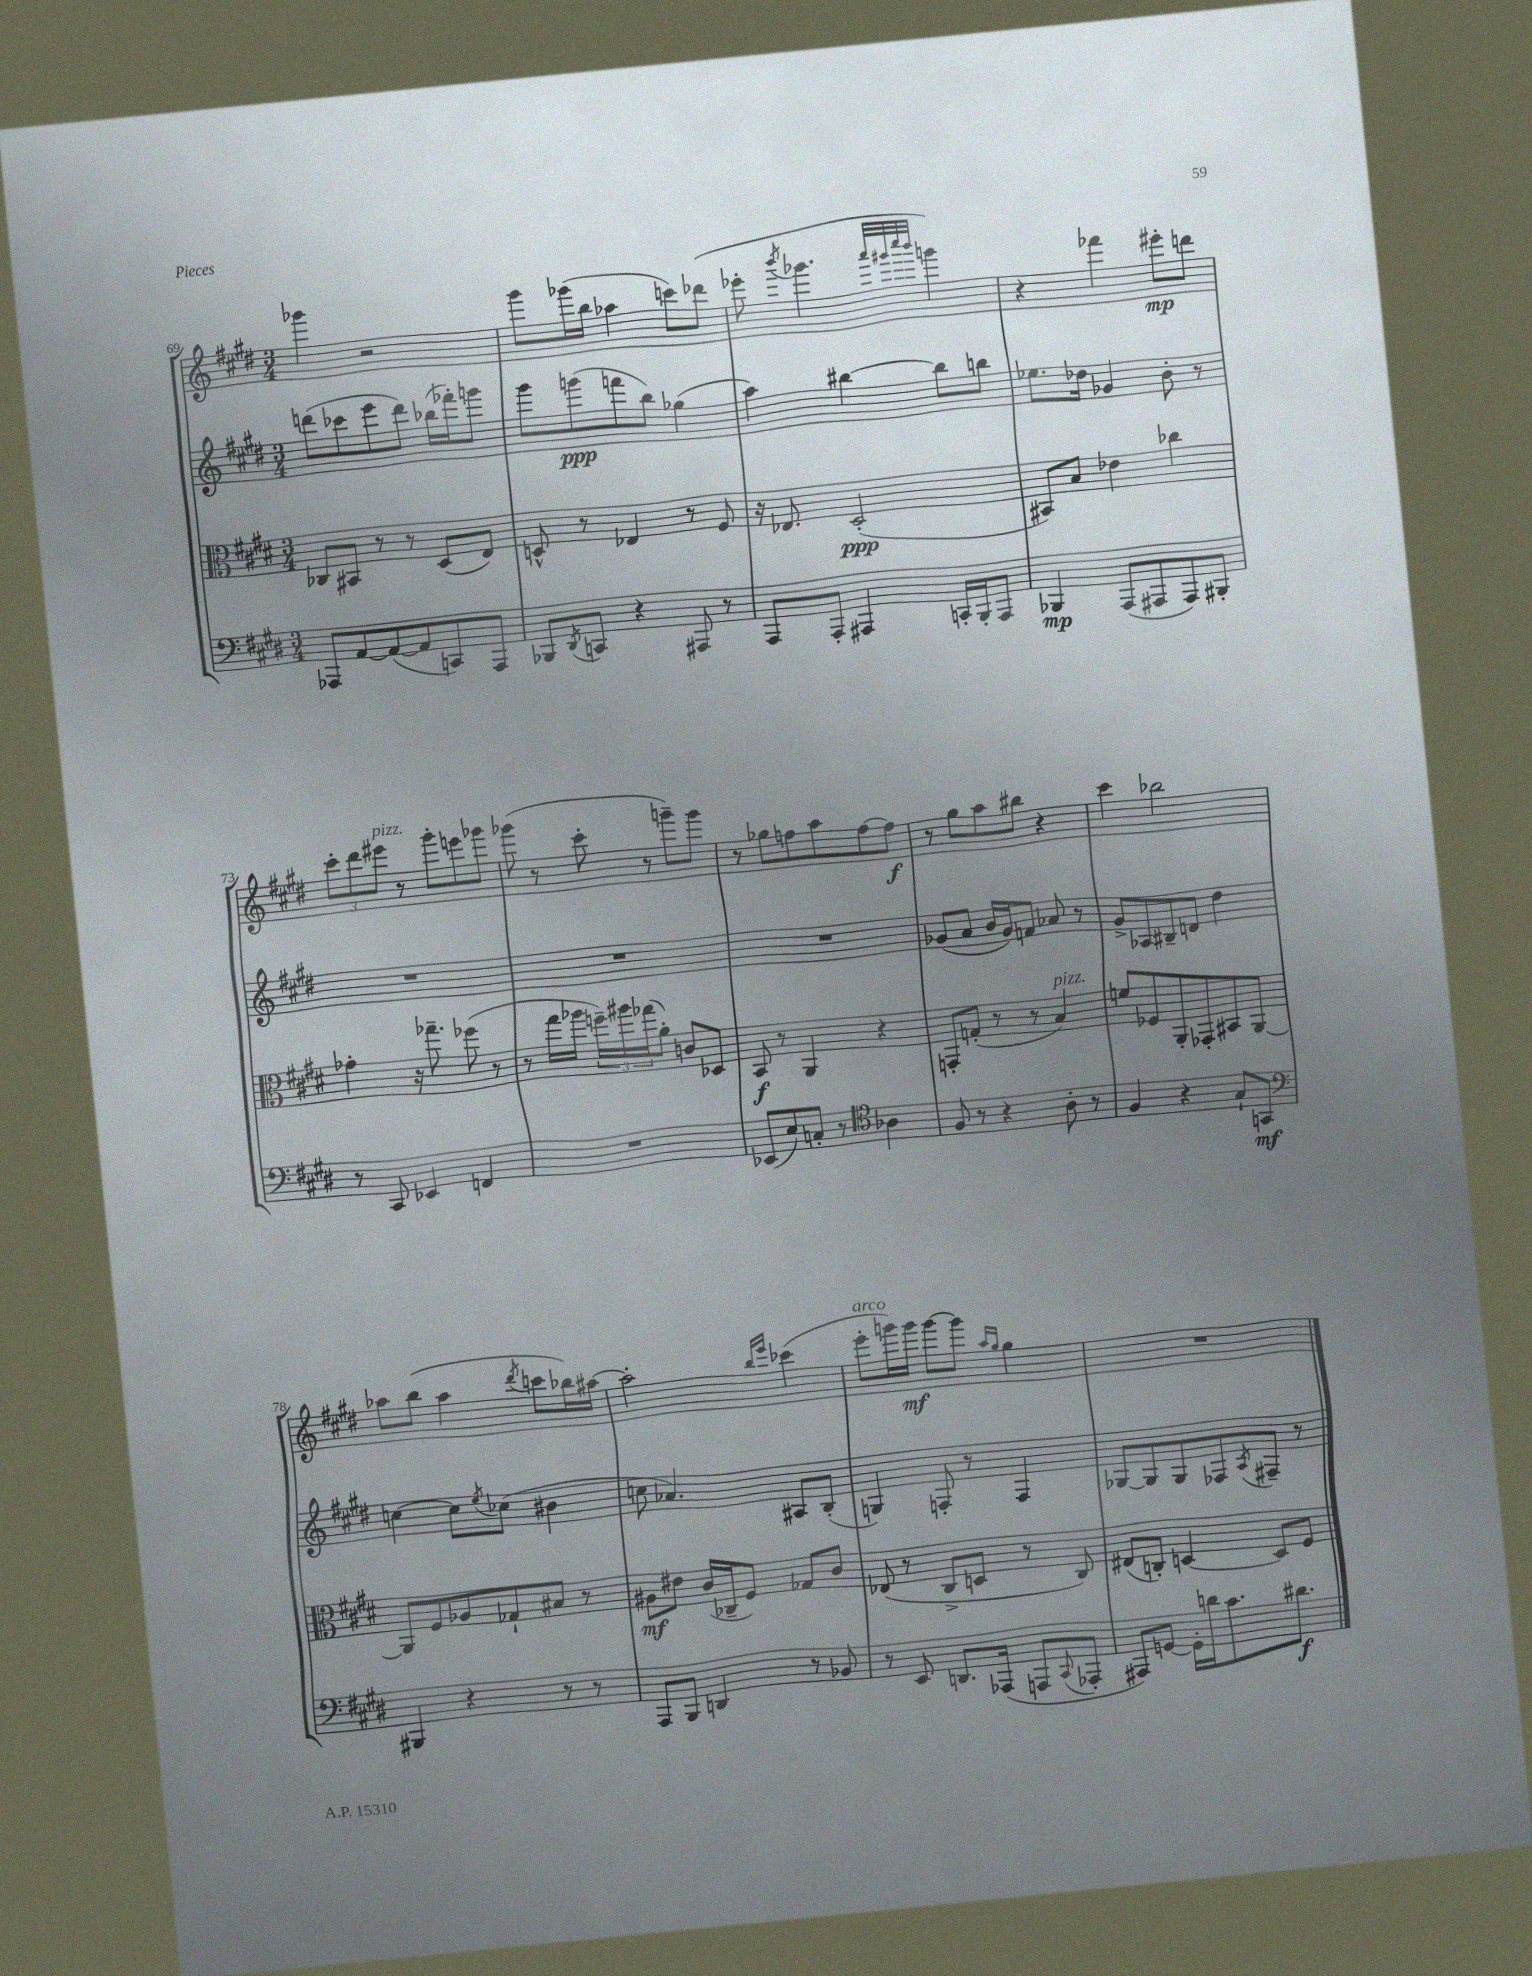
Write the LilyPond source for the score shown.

<<
\new StaffGroup <<
\new Staff = "s0" {
    \clef treble \key e \major \numericTimeSignature \time 3/4
    ges'''4 r2 |
    gis'''8 ges'''16( b''16 aes''4 c'''8) des'''8( |
    ees'''8-. \acciaccatura { b'''8 } ges'''4. \grace { a'''32 gis'''32 cis''''32 b'''32 } g'''4) |
    r4 fes'''4 eis'''8-.\mp d'''8 |
    \tuplet 3/2 { cis'''8-. dis'''8 eis'''8^\markup { \italic "pizz." } } r8 gis'''8-. e'''8 ges'''8 |
    ges'''8( r8 cis'''8-. r8 g'''8--) g'''8 |
    r8 ges''8 f''8 a''8 f''8~ f''8\f |
    r8 gis''8 a''8 bis''8 r4 |
    cis'''4 bes''2 |
    aes''8 b''8( aes''4 \acciaccatura { dis'''8 } c'''8 bes''16) ais''16~ |
    ais''2-. \grace { b''16 e'''16 } ces'''4( |
    e'''8-.^\markup { \italic "arco" } g'''16) g'''16\mf g'''8~ g'''8 \grace { a''16 gis''16 } gis''4 |
    R2. \bar "|." |
}
\new Staff = "s1" {
    \clef treble \key e \major \numericTimeSignature \time 3/4
    d'''8( ces'''8 e'''8 d'''8) bes''16( fes'''16-.) g'''8 |
    gis'''8 g'''8\ppp( f'''8 b''8) ges''4( |
    a''4) bis''4~ bis''8 b''8 |
    ees''8. des''16 ges'4 b'8-. r8 |
    R2. |
    R2. |
    R2. |
    ges'8( a'8 b'16 ges'16) f'8 aes'8 r8 |
    gis'8-> aes8 bis8-- d'8 dis''4 |
    c''4~ c''8 \acciaccatura { e''8 } ces''8( bis'4 |
    c''8 aes'4.) ais8 b8-.( |
    g4) f8-. r8 f4 |
    ges8~ ges8 ges8 fes8 \acciaccatura { a8 } fis8-- r8 \bar "|." |
}
\new Staff = "s2" {
    \clef alto \key e \major \numericTimeSignature \time 3/4
    ces8 bis,8 r8 r8 dis8( e8) |
    d8-^ r8 ees4 r8 fis8 |
    r16 ees8. dis2-.\ppp( |
    bis,8) b8 ees'4 ces''4 |
    ges'4-. r16 ges''8.-- fes''8( r8 |
    r8 gis''16 aes''16 \tuplet 3/2 { f''16--) ais''16 ges''16( } a'8-.) c'8 des8 |
    b,8\f r8 a,4 r4 |
    g,8-. g8-.( r8 r8 b4^\markup { \italic "pizz." }) |
    f'8 fes8 a,8-. ges,8-. bis,8 a,8~ |
    a,8 fis8 aes8 ges8-! bis8 r8 |
    ais8\mf eis'8 cis'16( ces16-- fis8) ges8 cis'8 |
    ees8( r8 cis8-> d8 r8 cis8) |
    eis8( c8-.) d4~ d8 fis8 \bar "|." |
}
\new Staff = "s3" {
    \clef bass \key e \major \numericTimeSignature \time 3/4
    aes,,8 a,8~ a,8~( a,8 c,8) aes,,8 |
    bes,,8 \acciaccatura { dis,8 } c,8 r4 ais,,8 r8 |
    a,,8 a,,8-. ais,,4 c,16-. b,,16-. ais,,8 |
    bes,,4\mp a,,8( ais,,8 ais,,8) bis,,8-. |
    r8 cis,8 ees,4 f,4 |
    R2. |
    ees,8( e8) c8-. r8 \clef tenor aes4 |
    fis8 r8 r4 a8-. r8 |
    fis4 r4 gis8-! g,8\mf |
    \clef bass bis,,4 r4 r8 r8 |
    a,,8 b,,8 d,4 r8 bes,8 |
    r8 e,8 d,8. aes,,16( a,,8 \appoggiatura { cis,8 } aes,,8-. |
    ais,,8) g,8~ g,16-. d'16 cis'8. dis'8.\f \bar "|." |
}
>>
>>
\layout { \context { \Score currentBarNumber = #69 } }
